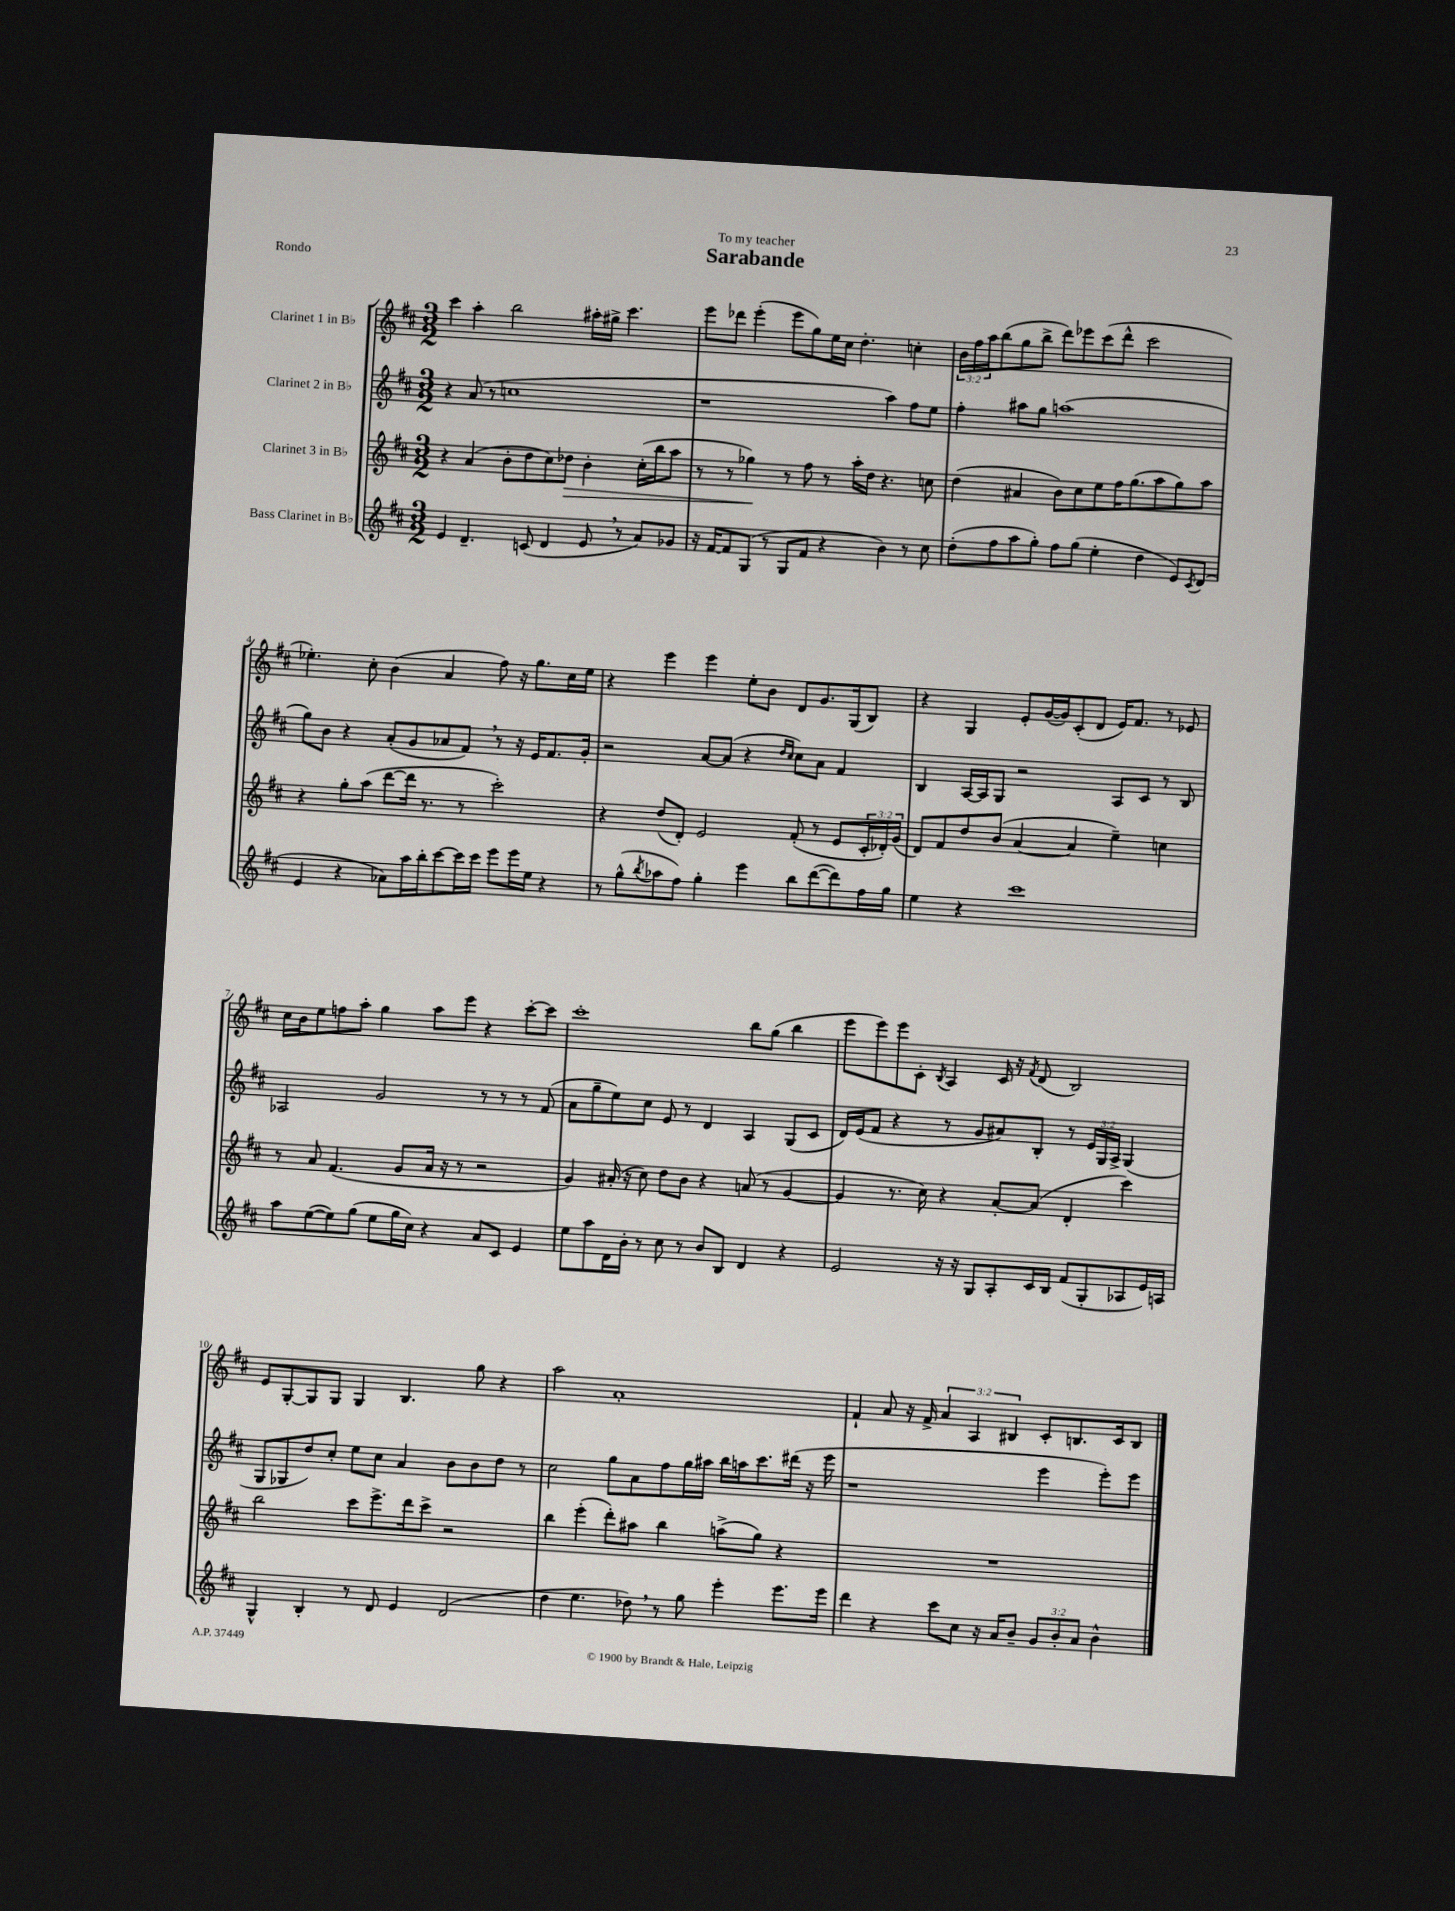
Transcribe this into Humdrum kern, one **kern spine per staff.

**kern	**kern	**kern	**kern
*staff4	*staff3	*staff2	*staff1
*clefG2	*clefG2	*clefG2	*clefG2
*k[f#c#]	*k[f#c#]	*k[f#c#]	*k[f#c#]
*M3/2	*M3/2	*M3/2	*M3/2
4e	4r	4r	4ccc#
4.d~	(4a	(8a	4aa'
.	.	8r	.
.	8b'	1cc	2bb
(8c	8dd	.	.
4d	8cc#)	.	.
.	8dd-	.	.
8e	4b'	.	16aa#'
.	.	.	16gg#^
8r	.	.	4.ccc#
8a)	(16cc#'	.	.
.	16bb	.	.
8g-	8aa	.	.
=	=	=	=
16r	8r	1r	8eee
[16f#	.	.	.
8f#]	8r	.	8ddd-
(8G	4gg-)	.	(4eee'
8r	.	.	.
8G	8r	.	8eee
8f#	8ff#	.	8gg)
4r	8r	.	16ee
.	.	.	16cc#
.	16aa'	.	4.dd'
.	16dd	.	.
4b)	4.r	4aa)	.
8r	.	8ff#	4cc'
8cc#	8cc	8ee	.
=	=	=	=
(8dd'	(4dd	4ff#'	24b
.	.	.	24ff#
.	.	.	24aa
8ff#	.	.	(8bb
8aa	4a#	8aa#	8gg
8gg')	.	8gg	8bb^
8ff#	8b)	(1aa	8ddd)
(8gg	8cc#	.	8eee-
4ee'	8ee	.	(8ccc#
.	16ff#	.	8ddd^^
.	(8.gg	.	.
4dd	.	.	2ccc#
.	8aa	.	.
8e)	8gg)	.	.
8qc#	.	.	.
(8d	8aa	.	.
=	=	=	=
4e	4r	8gg)	4.ee-')
.	.	8b	.
4r	8gg'	4r	.
.	(8aa	.	8cc#'
8a-)	[8ddd	(8a'	(4b
16aa	16ddd]	8g	.
16bb'	8.r	.	.
[8ccc#	.	8a-	4a
16ccc#]	8r	8f#)	.
16ccc#	.	.	.
8eee	2ccc#')	8r	8ff#)
16eee	.	16r	16r
16ee	.	16e	8.gg
4r	.	8.f#	.
.	.	.	16cc#
.	.	16g'	16ee-
=	=	=	=
8r	4r	2r	4r
(8gg^^	.	.	.
8qbb	.	.	.
8aa-	(8dd	.	4eee
8ff#)	8d')	.	.
4gg'	2e	[8a	4eee
.	.	(8a]	.
4eee	.	4r	8ee'
.	.	.	8b
.	.	16qqdd	.
.	.	16qqcc#	.
8bb	(8f#'	8cc#)	8d
([8ddd	8r	8a	8.g
8ddd])	8e	4f#	.
.	.	.	(16G
16ff#	24c#'	.	8B)
.	24d-')	.	.
16gg	.	.	.
.	(24g	.	.
=	=	=	=
4ee	8d)	4B	4r
.	8f#	.	.
4r	8dd	[16A	4G
.	.	16A]	.
.	(8b	8G	.
1ccc#	[4a	2r	8e'
.	.	.	([16g
.	.	.	16g])
.	4a]	.	(8c#'
.	.	.	8d
.	4ee~)	8A	16e)
.	.	.	8.f#
.	.	8c#	.
.	4cc	8r	8r
.	.	8B	8e-
=	=	=	=
8aa	8r	2A-	16cc#
.	.	.	16b
([8ee	8a	.	8ee
8ee])	(4.f#	.	8ff
(8gg	.	.	8aa'
8ee	.	2g	4gg
16gg	8g	.	.
16cc#)	.	.	.
4r	16a	.	8aa
.	16r	.	.
.	8r	.	8eee
8a	2r	8r	4r
8c#	.	8r	.
4e	.	8r	[8ccc#'
.	.	(8f#	8ccc#]
=	=	=	=
8ee	4g)	8a	1ccc#'
8aa	.	8gg~	.
16d	(16a#'	8ee)	.
16b'	16r	.	.
8r	8cc#)	8cc#	.
8cc#	8dd	8e	.
8r	8b	8r	.
8b	4r	4d	.
8B	.	.	.
4d	(8a	4A	8bb
.	8r	.	(8gg
4r	[4g	(8G	4bb
.	.	8c#	.
=	=	=	=
2e	4g]	16d)	8eee
.	.	(16e	.
.	.	8f#	8eee)
.	8.r	4r	8eee
.	.	.	8c#'
.	16cc#)	.	.
.	.	.	8qB
16r	4r	8r	4A
16r	.	.	.
8G	.	8g	.
8A'	[8a'	8a#)	16c#
.	.	.	16r
.	.	.	8qf#
16c#	(8a]	8B'	(8d
16B	.	.	.
(8f#	4d'	8r	2B)
8G'	.	24e	.
.	.	24G	.
.	.	24A^	.
8A-	4ccc#)	(4G	.
16e)	.	.	.
16A	.	.	.
=	=	=	=
4G^^	2bb	8G	8e
.	.	8G-	[8G'
4B'	.	8dd)	8G]
.	.	8cc#'	8G
8r	8ccc#	8ee	4G
8d	8.eee^	8cc#	.
4e	.	4a	4.B
.	16ddd	.	.
.	8ccc#^	.	.
(2d	2r	8b	.
.	.	8b	8gg
.	.	8dd	4r
.	.	8r	.
=	=	=	=
4dd	4bb	2cc#	2aa
4.ee	(4eee'	.	.
.	8ddd')	8gg	1a'
8dd-)	8aa#	8a	.
8r	4bb	8ff#	.
8gg	.	16gg	.
.	.	16aa#	.
4eee'	(8aa^	16bb	.
.	.	16aa	.
.	8gg)	8.ccc#	.
8.eee	4r	.	.
.	.	(16ddd#	.
.	.	16r	.
16eee	.	16eee	.
=	=	=	=
4ddd	1.r	1r	4f#`
4r	.	.	8a
.	.	.	16r
.	.	.	16f#^
8ccc#	.	.	6a
8cc#	.	.	.
.	.	.	6A
16r	.	.	.
16a	.	.	.
.	.	.	6B#
8b~	.	.	.
12g	.	4eee	8c#'
12b'	.	.	.
.	.	.	8.B
12a	.	.	.
4b^^	.	8eee')	.
.	.	.	16c#
.	.	8eee	8B
==	==	==	==
*-	*-	*-	*-
